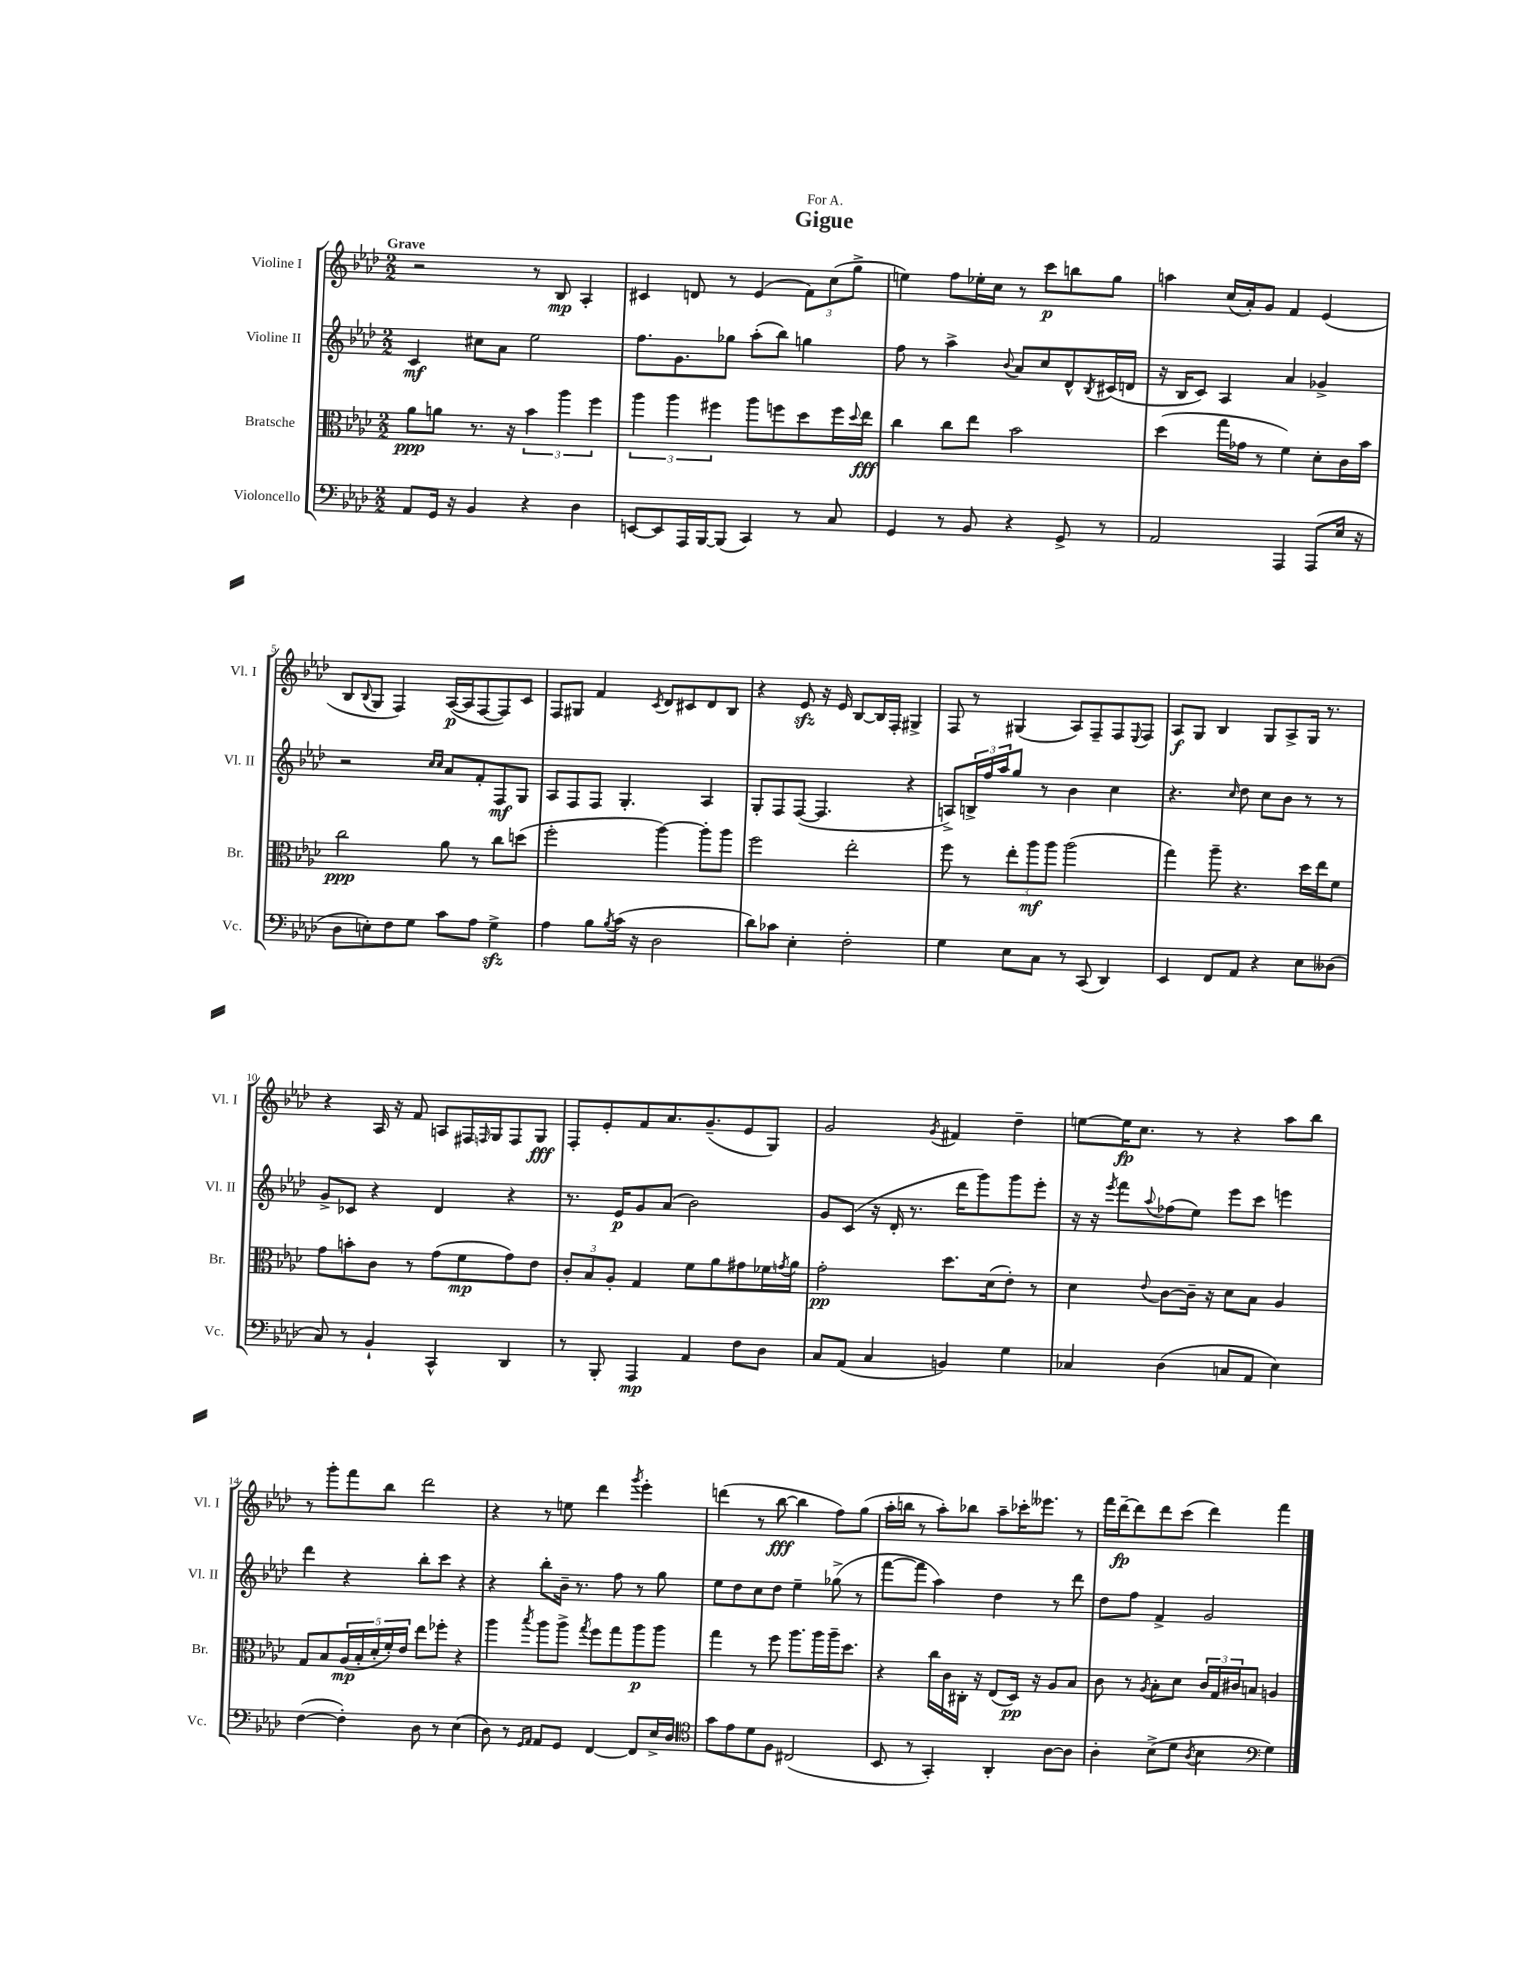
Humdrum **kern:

**kern	**kern	**kern	**kern
*staff4	*staff3	*staff2	*staff1
*clefF4	*clefC3	*clefG2	*clefG2
*k[b-e-a-d-]	*k[b-e-a-d-]	*k[b-e-a-d-]	*k[b-e-a-d-]
*M2/2	*M2/2	*M2/2	*M2/2
8AA-/L	8a-\L	4c/	2r
16GG/Jk	8a\J	.	.
16r	.	.	.
4BB-/	8.r	8cc#\L	.
.	.	8a-\J	.
.	16r	.	.
4r	6b-\	2ee-\	8r
.	.	.	8B-/
.	6aa-\	.	.
4D-\	.	.	4A-'/
.	6ff\	.	.
=	=	=	=
[8EE/L	6aa-\	8.ff\L	4c#/
8EE/]	.	.	.
.	6aa-\	.	.
.	.	8.g\	.
16AAA-/L	.	.	8d/
[16BBB-/J	.	.	.
.	6ff#\	.	.
(8BBB-/]J	.	8gg-\J	8r
4CC/)	8aa-\L	(8aa-'\L	(4e-/
.	8ff\	8bb-\J)	.
8r	8dd-\	4gg\	12f\L)
.	.	.	(12cc\
8C/	16ff\L	.	.
.	.	.	12gg^\J
.	8qqdd-/	.	.
.	16ee-\JJ	.	.
=	=	=	=
4GG/	4cc\	8ff\	4ee\)
.	.	8r	.
8r	8cc\L	4aa-^\	8ff\L
8BB-/	8ee-\J	.	16ee-'\L
.	.	.	16cc\JJ
.	.	8qqb-/	.
4r	2b-\	8a-/L	8r
.	.	8cc/	8ccc\L
8GG^/	.	8d-^^/	8bb\
.	.	8qB-/	.
8r	.	(16c#/L	8gg\J
.	.	16d/JJ	.
=	=	=	=
2AA-/	(4dd-\	16r	4aa\
.	.	16B-/LK	.
.	.	8c/J)	.
.	16gg\LL	4A-/	(16cc/LL
.	16g-\JJ	.	16a-'/J)
.	8r	.	8g/J
4AAA-/	4f\)	4a-/	4f/
(8AAA-/L	8d-'\L	4g-^/	(4e-/
16E-/Jk	16c\L	.	.
16r	16b-\JJ	.	.
=	=	=	=
8D-\L	2cc\	2r	8B-/L
.	.	.	8qqB-/
8E'\)	.	.	8G/J
8F\	.	.	4F/)
8G\J	.	.	.
.	.	16qqcc/LL	.
.	.	16qqcc/JJ	.
8c\L	8a-\	8a-/L	([16A-/LL
.	.	.	16A-/]J
8A-\J	8r	8f'/	[8F/
4G^\	8cc\L	8F/	8F/])
.	(8dd\J	8G/J	8c/J
=	=	=	=
4A-\	2ff'\	8A-/L	8F/L
.	.	8F/	8G#/J
8B-\L	.	8F/J	4f/
8qB-/	.	.	.
(16c\Jk	.	4.G'/	.
16r	.	.	.
.	.	.	8qc/
2D-\	[4aa-\)	.	8d-/L
.	.	.	8c#/
.	8aa-'\]L	4A-/	8d-/
.	8aa-\J	.	8B-/J
=	=	=	=
8d-\L)	2ff\	8G'/L	4r
8c-\J	.	8F/	.
4E-'\	.	([8F/J	8e-/
.	.	4.F/]	16r
.	.	.	16e-/
2F'\	2ee-'\	.	[8B-/L
.	.	.	16B-/]L
.	.	.	16F'/JJ
.	.	4r	4G#^/
=	=	=	=
4G\	8ff\	8A^/L)	8F/
.	8r	24B^/L	8r
.	.	24ff/	.
.	.	24aa-/J	.
8E-\L	12ee-'\L	8gg/J	(4G#/
.	12aa-\	.	.
8C\J	.	8r	.
.	12aa-\J	.	.
8r	(2aa-\	4b-\	8A-/L)
(8CC/	.	.	8F~/
4DD-/)	.	4cc\	8F/
.	.	.	8qqE-/
.	.	.	8F/J
=	=	=	=
4EE-/	4gg\)	4.r	8A-/L
.	.	.	8G/J
8FF/L	8aa-~\	.	4B-/
.	.	16qqcc/	.
8AA-/J	4.r	8dd-\	.
4r	.	8cc\L	8G/L
.	.	8b-\J	8A-^/
8E-\L	16dd-\LL	8r	16G/Jk
.	16ee-\J	.	8.r
(8D--\J	8f\J	8r	.
=	=	=	=
8C/)	8g\L	8g^/L	4r
8r	8b'\	8c-/J	.
4BB-`/	8c\J	4r	16A-/
.	.	.	16r
.	8r	.	8f/
4CC^^/	(8g\L	4d-/	8A/L
.	8f\	.	16F#/L
.	.	.	16qqF/
.	.	.	16G/J
4DD-/	8g\)	4r	8F/
.	8e-\J	.	8G/J
=	=	=	=
8r	12c'/L	8.r	8F'/L
.	12B-/	.	.
8BBB-'/	.	.	8e-'/
.	12A-'/J	.	.
.	.	16e-/LK	.
4AAA-/	4G/	8g/	8f/
.	.	(8a-/J	8.a-/
4AA-/	8f\L	2b-\)	.
.	.	.	(8.g~/
.	8a-\	.	.
8F\L	8g#\	.	8e-/
8D-\J	16f-\L	.	8G/J)
.	8qg/	.	.
.	16a-\JJ	.	.
=	=	=	=
8C/L	2g'\	8g/L	2g/
(8AA-/J	.	(8c/J	.
4C/	.	16r	.
.	.	16d-'/	.
.	.	8.r	.
.	.	.	8qg/
4BB/)	8.dd-\L	.	4f#/
.	.	16ddd-\LK	.
.	.	8ggg\)	.
.	(16d-\k	.	.
4G\	8e-'\J)	8ggg\	4dd-~\
.	8r	8eee-'\J	.
=	=	=	=
4C-/	4d-\	16r	[8ee\L
.	.	16r	.
.	.	8qeee-/	.
.	.	8fff\L	16ee\]K
.	.	.	8.cc\J
.	8qqe-/	8qqaa-/	.
(4D-\	[8c\L	(8ff-\	.
.	16c~\]Jk	8ee-\J)	8r
.	16r	.	.
8C/L	8d-\L	8eee-\L	4r
8AA-/J	8B-\J	8ccc\J	.
4E-\)	4A-/	4eee\	8aa-\L
.	.	.	8bb-\J
=	=	=	=
([4F\	8G/L	4ddd-\	8r
.	8B-/	.	8ggg'\L
4F'\])	(20A-/L	4r	8fff\
.	20B-'/	.	.
.	20d-'/	.	.
.	.	.	8bb-\J
.	20f'/)	.	.
.	20e-/JJ	.	.
8D-\	8ee-\L	8bb-'\L	2ddd-\
8r	8ff-'\J	8ccc\J	.
(4E-\	4r	4r	.
=	=	=	=
8D-\)	4aa-\	4r	4r
8r	.	.	.
16qqGG/LL	.	.	.
16qqAA-/JJ	8qbb-/	.	.
8AA-/L	8aa-\L	8bb-'\L	8r
8GG/J	8aa-^\J	16b-~\Jk	8ee\
.	.	8.r	.
.	8qgg/	.	.
[4FF/	8ff\L	.	4ddd-\
.	8gg\	8ff\	.
.	.	.	8qggg/
8FF/]L	8aa-\	8r	4eee-'\
16E-^/L	8aa-\J	8gg\	.
16D-/JJ	.	.	.
=	=	=	=
*clefC4	*	*	*
8g\L	4gg\	8ee-\L	(4ddd\
8e-\	.	8dd-\	.
8d-\	8r	8cc\	8r
8F\J	8ff\	8dd-\J	[8bb-\
(2C#/	8.aa-\L	4ee-~\	4bb-\]
.	16aa-\L	.	.
.	16aa-~\J	(8gg-^\	8ff\L)
.	8.dd-\J	.	.
.	.	8r	(8gg\J
=	=	=	=
8BB-/	4r	[8fff\L	16aa-'\LL
.	.	.	16bb\JJ
8r	.	8fff\]J	8r
4GG'/)	16cc\LL	4aa-\)	8aa-'\L)
.	16c\	.	.
.	16C#'\JJ	.	8bb-\J
.	16r	.	.
4AA-'/	(8E-/L	4dd-\	8aa-~\L
.	16D-/Jk)	.	16ccc-'\K
.	16r	.	8.eee--\J
[8A-\L	8A-/L	8r	.
8A-\]J	8B-/J	8ddd-\	8r
=	=	=	=
4A-'\	8c\	8dd-\L	16fff\LL
.	.	.	[16ddd-~\J
.	8r	8ff\J	8ddd-\]
.	8qA-/	.	.
(8B-^\L	8B-'\L	4f^/	8ddd-\
8d-\J	8d-\J	.	(8ccc\J
8qA-/	.	.	.
4B-\	24c/LL	2g/	4ddd-\)
.	24G/	.	.
.	24c#/J	.	.
.	8B/J	.	.
*clefF4	*	*	*
4G\)	4A/	.	4fff\
==	==	==	==
*-	*-	*-	*-
